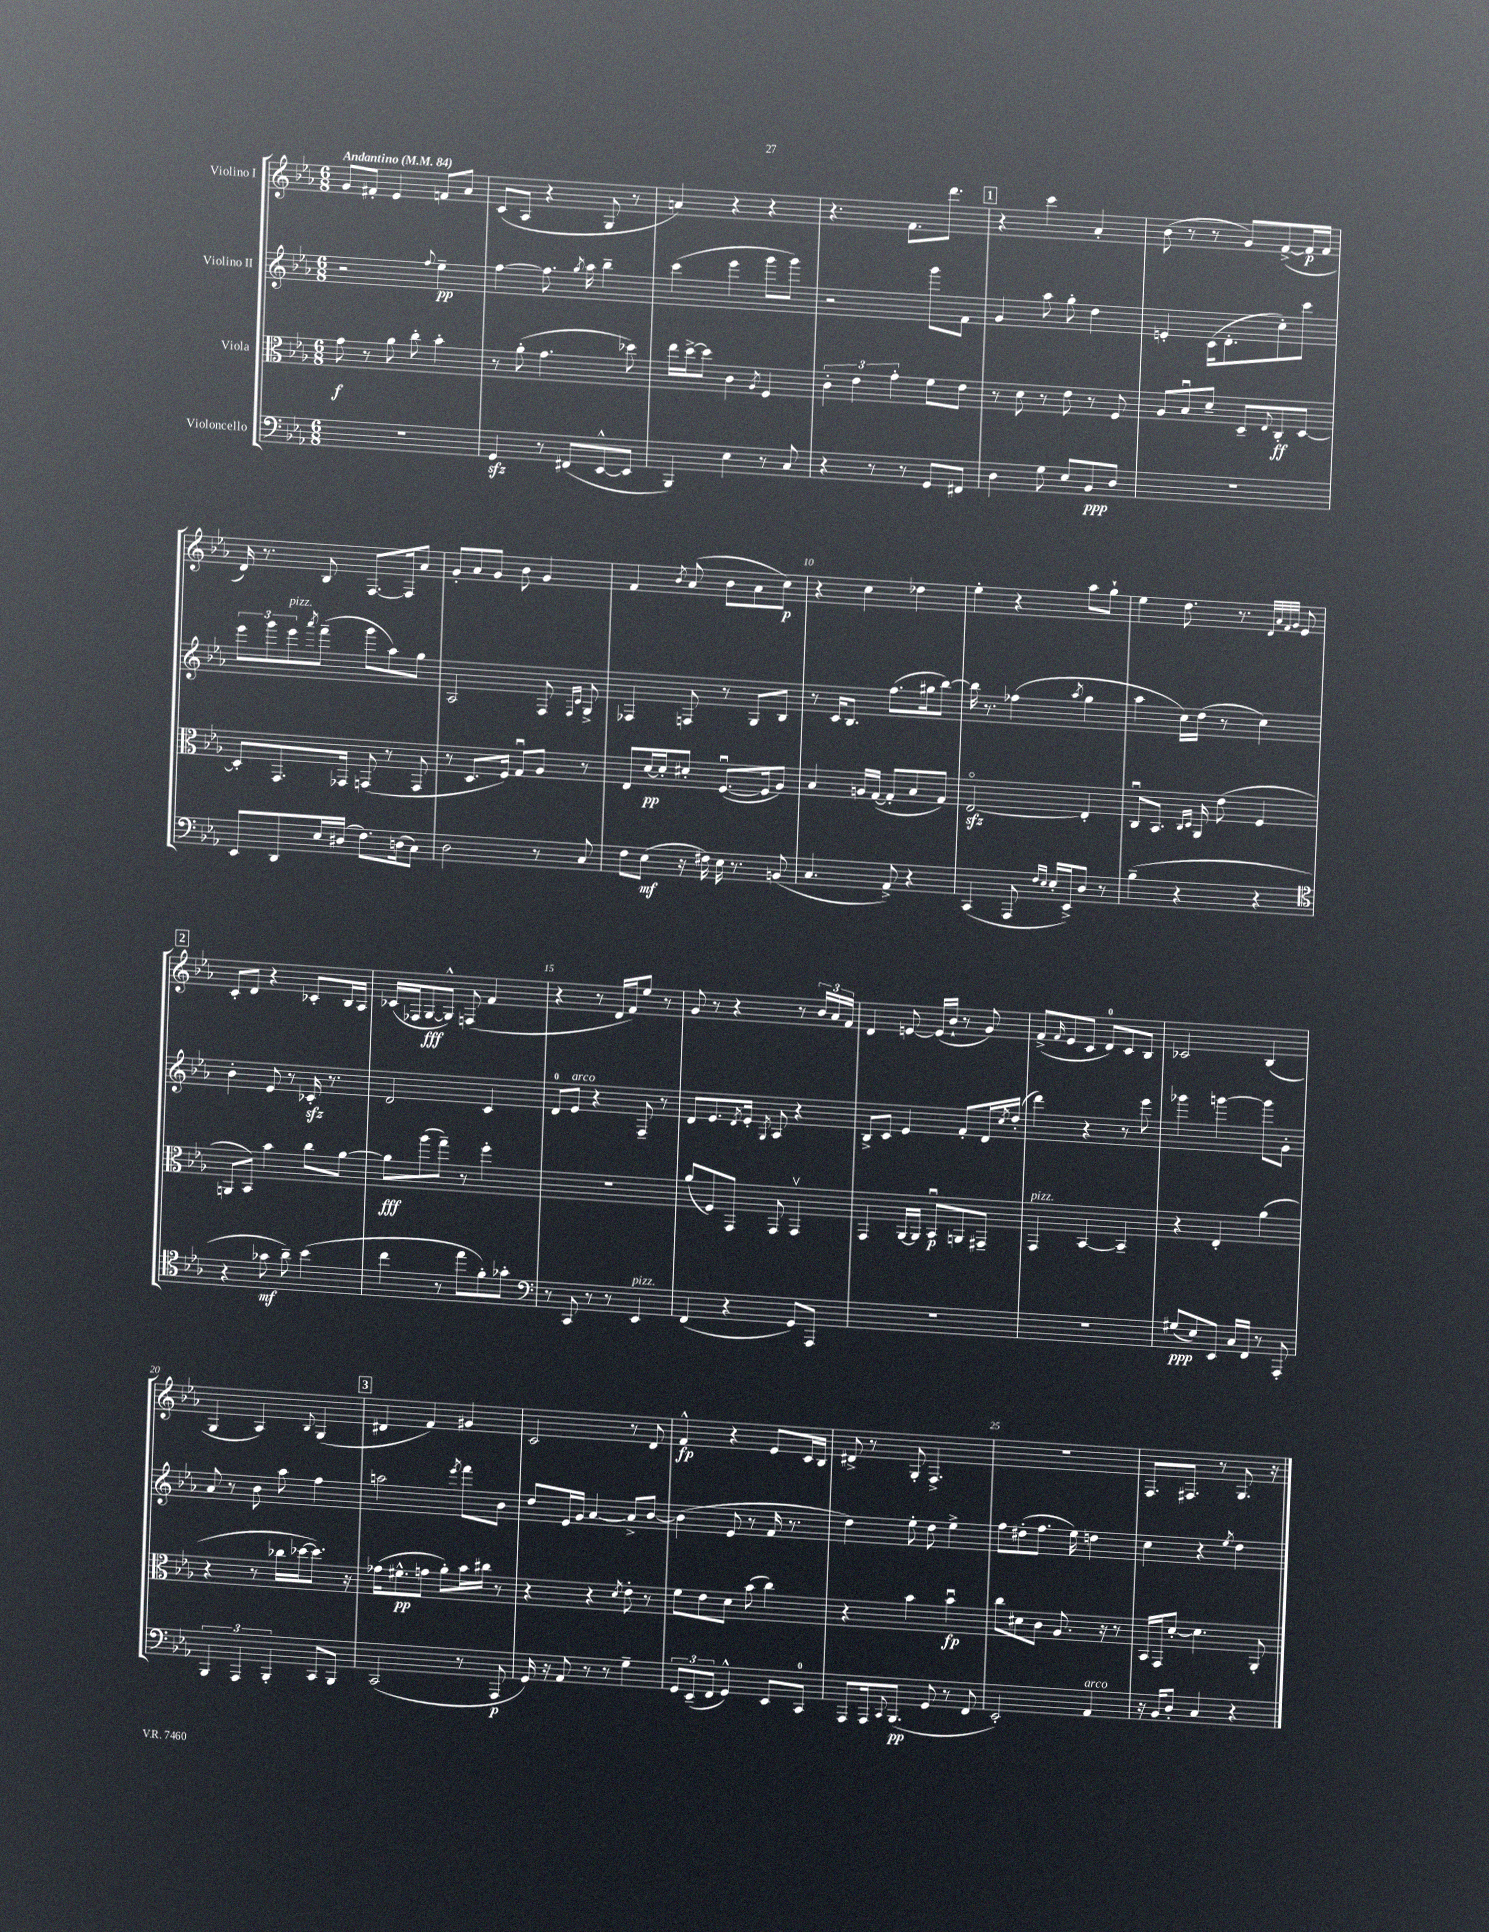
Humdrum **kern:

**kern	**dynam	**kern	**dynam	**kern	**dynam	**kern	**dynam
*part4	*part4	*part3	*part3	*part2	*part2	*part1	*part1
*staff4	*staff4	*staff3	*staff3	*staff2	*staff2	*staff1	*staff1
*I"Violoncello	*	*I"Viola	*	*I"Violino II	*	*I"Violino I	*
*clefF4	*	*clefC3	*	*clefG2	*	*clefG2	*
*k[b-e-a-]	*	*k[b-e-a-]	*	*k[b-e-a-]	*	*k[b-e-a-]	*
*M6/8	*	*M6/8	*	*M6/8	*	*M6/8	*
*MM84	*	*MM84	*	*MM84	*	*MM84	*
=1	=1	=1	=1	=1	=1	=1	=1
!	!	!	!	!	!	!LO:TX:a:B:t=Andantino	!
2.r	.	8g\	f	2r	.	8g/L	.
.	.	8r	.	.	.	8f#X'/J	.
.	.	8a-\	.	.	.	4e-/	.
.	.	8cc'\	.	.	.	.	.
.	.	.	.	8qqff/	.	.	.
.	.	4b-'\	.	4ee-~\	pp	8fn/L	.
.	.	.	.	.	.	8a-/J	.
=2	=2	=2	=2	=2	=2	=2	=2
4GGzz/	.	8r	.	[4ff\	.	(8c/L	.
.	.	(8a-'\	.	.	.	8A-/J	.
8r	.	4.g\	.	8.ff\]	.	4r	.
(8FF#X/L	.	.	.	.	.	.	.
.	.	.	.	8qgg/	.	.	.
.	.	.	.	16aa-\	.	.	.
[8EE-^^/	.	.	.	4bb-~\	.	8G/	.
8EE-/J]	.	8dd-X\)	.	.	.	8r	.
=3	=3	=3	=3	=3	=3	=3	=3
4BBB-/)	.	16ee-\LL	.	(4ccc\	.	4an/)	.
.	.	[16dd^\J	.	.	.	.	.
.	.	8dd\J]	.	.	.	.	.
4E-\	.	4c\	.	4eee-\	.	4r	.
.	.	8qA-/	.	.	.	.	.
8r	.	4F/	.	8ggg\L	.	4r	.
8C/	.	.	.	8ggg\J)	.	.	.
=4	=4	=4	=4	=4	=4	=4	=4
4r	.	6c'\	.	2r	.	4.r	.
.	.	6e-\	.	.	.	.	.
8r	.	.	.	.	.	.	.
.	.	6g'\	.	.	.	.	.
8r	.	.	.	.	.	8.f\L	.
8GG/L	.	8f\L	.	8ggg\L	.	.	.
.	.	.	.	.	.	8.ddd\J	.
8FF#X/J	.	8e-\J	.	8f\J	.	.	.
!!LO:REH:place=s1:t=1
=5	=5	=5	=5	=5	=5	=5	=5
4D\	.	8r	.	4g/	.	4r	.
.	.	8d\	.	.	.	.	.
8G\	.	8r	.	8aa-\	.	4ccc\	.
8E-/L	.	8e-\	.	8gg'\	.	.	.
8BB-/	ppp	8r	.	4dd\	.	4a-'/	.
8D/J	.	8F/	.	.	.	.	.
=6	=6	=6	=6	=6	=6	=6	=6
2.r	.	8A-/L	.	4en'/	.	(8b-\	.
.	.	8B-u/	.	.	.	8r	.
.	.	8d~/J	.	(16c\KL	.	8r	.
.	.	.	.	8.d'\	.	.	.
.	.	8D~/L	.	.	.	8g/L)	.
.	.	8qqE-/	.	.	.	.	.
.	.	8C'/	ff	8cc'\)	.	([8f^/	.
.	.	[8D/J	.	8ccc\J	.	16f/L]	p
.	.	.	.	.	.	16f/JJ	.
!!LO:LB:g=z
=7	=7	=7	=7	=7	=7	=7	=7
8EE-/L	.	8D'/L]	.	12eee-\L	.	16d/)	.
.	.	.	.	.	.	8.r	.
.	.	.	.	12ggg\	.	.	.
8DD/	.	8.GG/	.	.	.	.	.
!	!	!	!	!LO:TX:a:i:t=pizz.	!	!	!
.	.	.	.	12eee-\	.	.	.
.	.	.	.	8qaaa-/	.	.	.
16E-/L	.	.	.	(8fff~\J	.	8B-/	.
(16D#X/JJ	.	16GG-X/Jk	.	.	.	.	.
8.F\L)	.	(8GGn/	.	8ggg\L	.	[8.F/L	.
.	.	8r	.	8aa-\)	.	.	.
(16Dn\k	.	.	.	.	.	16F/k]	.
8C\J)	.	8GG/	.	8gg\J	.	8a-/J	.
=8	=8	=8	=8	=8	=8	=8	=8
2D\	.	8r	.	2A-/	.	8g'/L	.
.	.	8.D/L	.	.	.	8a-/	.
.	.	.	.	.	.	8g/J	.
.	.	16F/Jk)	.	.	.	.	.
.	.	8Gu/L	.	.	.	8b-\	.
8r	.	8A-/J	.	8F/	.	4g/	.
.	.	.	.	16qqF/LL	.	.	.
.	.	.	.	16qqc/JJ	.	.	.
8C/	.	8r	.	8G^/	.	.	.
=9	=9	=9	=9	=9	=9	=9	=9
8F\L	.	8E-/L	.	4F-X/	.	4f/	.
(8E-\J	mf	[16d/L	pp	.	.	.	.
.	.	16d'/J]	.	.	.	.	.
.	.	.	.	.	.	8qb-/	.
16r	.	8d#X'/J	.	8Fn/	.	(8a-/	.
16F#X\)	.	.	.	.	.	.	.
16E-\	.	([8.Fu/L	.	8r	.	8b-\L	.
8.r	.	.	.	.	.	.	.
.	.	.	.	8G/L	.	8a-\	.
.	.	16F/k]	.	.	.	.	.
(8BBn/	.	8A-/J)	.	8B-/J	.	8cc\J)	p
=10	=10	=10	=10	=10	=10	=10	=10
4.C/	.	4B-/	.	8r	.	4r	.
.	.	.	.	16c/KL	.	.	.
.	.	.	.	8.B-/J	.	.	.
.	.	16An/LL	.	.	.	4cc\	.
.	.	([16G/JJ	.	.	.	.	.
8AA-^/)	.	8G'/L]	.	(8.ff\L	.	.	.
4r	.	8B-/	.	.	.	4dd-X\	.
.	.	.	.	16gg#X\k	.	.	.
.	.	8G/J)	.	[8bb-\J)	.	.	.
=11	=11	=11	=11	=11	=11	=11	=11
(4CC/	.	[2E-zz/	.	16bb-\]	.	4ee-'\	.
.	.	.	.	8.r	.	.	.
8AAA-/	.	.	.	(4ff-X\	.	4r	.
16qqF/LL	.	.	.	.	.	.	.
16qqE-/JJ	.	.	.	.	.	.	.
16E-'/LL	.	.	.	.	.	.	.
16EE-^/J)	.	.	.	.	.	.	.
.	.	.	.	8qaa-/	.	.	.
8D/J	.	4E-'/]	.	4gg\	.	8aa-\L	.
8r	.	.	.	.	.	8gg`\J	.
=12	=12	=12	=12	=12	=12	=12	=12
(4B-~\	.	8Cu/L	.	4aa-\	.	4ee-\	.
.	.	8.BB-/J	.	.	.	.	.
4r	.	.	.	16cc\LL)	.	8.dd\	.
.	.	16qqC/LL	.	.	.	.	.
.	.	16qqD/JJ	.	.	.	.	.
.	.	16AA-/	.	(16dd\JJ	.	.	.
.	.	(8e-\	.	8r	.	.	.
.	.	.	.	.	.	8.r	.
4r	.	4F/	.	4cc\)	.	.	.
.	.	.	.	.	.	32qqd/LLL	.
.	.	.	.	.	.	32qqa-/	.
.	.	.	.	.	.	32qqf/	.
.	.	.	.	.	.	32qqg/JJJ	.
.	.	.	.	.	.	8e-/	.
!!LO:LB:g=z
!!LO:REH:place=s1:t=2
=13	=13	=13	=13	=13	=13	=13	=13
*clefC4	*	*	*	*	*	*	*
4r	.	8AAn/L	.	4b-'\	.	8c'/L	.
.	.	8BB-/J)	.	.	.	8d/J	.
8g-X\	mf	4b-\	.	8e-/	.	4r	.
8a-~\)	.	.	.	8r	.	.	.
(4b-\	.	8cc\L	.	16c-Xzz'/	.	8c-X'/L	.
.	.	.	.	8.r	.	.	.
.	.	[8a-\J	.	.	.	16B-/L	.
.	.	.	.	.	.	16A-/JJ	.
=14	=14	=14	=14	=14	=14	=14	=14
4cc\	.	8a-\L]	fff	2d/	.	(16c-X/LL	.
.	.	.	.	.	.	16F-X/J	.
.	.	(8aa-\	.	.	.	[8G/	fff
8r	.	8gg~\J)	.	.	.	8G^^/J])	.
8ee-\L	.	8r	.	.	.	(8Fn/	.
8f'\)	.	4ff'\	.	4c/	.	4f/	.
8g-X'\J	.	.	.	.	.	.	.
=15	=15	=15	=15	=15	=15	=15	=15
*clefF4	*	*	*	*	*	*	*
8r	.	2.r	.	8d/L	.	4r	.
!	!	!	!	!LO:TX:a:i:t=arco	!	!	!
8CC/	.	.	.	8e-/J	.	.	.
8r	.	.	.	4r	.	8r	.
8r	.	.	.	.	.	16d/LL	.
.	.	.	.	.	.	16f/J)	.
!LO:TX:a:i:t=pizz.	!	!	!	!	!	!	!
4EE-/	.	.	.	8F~/	.	8ee-/J	.
.	.	.	.	8r	.	8r	.
=16	=16	=16	=16	=16	=16	=16	=16
(4FF/	.	(8a-/L	.	8d/L	.	8g/	.
.	.	8F/)	.	8.e-/	.	8r	.
4r	.	8GG/J	.	.	.	4r	.
.	.	.	.	8qd/	.	.	.
.	.	.	.	16e-'/Jk	.	.	.
.	.	.	.	8qG/	.	.	.
.	.	8GG/	.	8A-/	.	.	.
8GG/L)	.	4GGv/	.	4r	.	8r	.
8AAA-/J	.	.	.	.	.	24b-/LL	.
.	.	.	.	.	.	24a-/	.
.	.	.	.	.	.	24f/JJ	.
=17	=17	=17	=17	=17	=17	=17	=17
2.r	.	4GG/	.	8B-^/L	.	4d/	.
.	.	.	.	8c/J	.	.	.
.	.	[16AA-/LL	.	4e-/	.	[8en/	.
.	.	16AA-/JJ]	.	.	.	.	.
.	.	8BB-u/L	p	.	.	(16e/LL]	.
.	.	.	.	.	.	16b-`/JJ	.
.	.	8AAn/	.	8f'/L	.	8r	.
.	.	8GG#X~/J	.	16d/L	.	8g/)	.
.	.	.	.	8qcc/	.	.	.
.	.	.	.	(16dd'/JJ	.	.	.
=18	=18	=18	=18	=18	=18	=18	=18
!	!	!LO:TX:a:i:t=pizz.	!	!	!	!	!
2.r	.	4GG/	.	4ddd\)	.	(8f^/L	.
.	.	.	.	.	.	16qqf/	.
.	.	.	.	.	.	8e-/	.
.	.	[4BB-/	.	4r	.	8c/J	.
.	.	.	.	.	.	8d/L)	.
.	.	4BB-~/]	.	8r	.	8c/	.
.	.	.	.	8eee-\	.	8B-/J	.
=19	=19	=19	=19	=19	=19	=19	=19
(8G#X/L	ppp	4r	.	4ggg-X\	.	2c-X/	.
8E-/)	.	.	.	.	.	.	.
8EE-/J	.	4E-'/	.	[4gggn\	.	.	.
16C/LL	.	.	.	.	.	.	.
16FF/JJ	.	.	.	.	.	.	.
8r	.	(4a-\	.	8ggg\L]	.	(4B-/	.
8AAA-'/	.	.	.	8g'\J	.	.	.
!!LO:LB:g=z
=20	=20	=20	=20	=20	=20	=20	=20
6BBB-/	.	4r	.	8a-/	.	4G/	.
.	.	.	.	8r	.	.	.
6AAA-/	.	.	.	.	.	.	.
.	.	8r	.	8b-\	.	4A-/)	.
6BBB-'/	.	.	.	.	.	.	.
.	.	16cc-X\LL	.	8aa-\	.	.	.
.	.	[16dd-X\J	.	.	.	.	.
.	.	.	.	.	.	8qqB-/	.
8CC/L	.	8.dd-\J])	.	4ff\	.	(4G/	.
8BBB-/J	.	.	.	.	.	.	.
.	.	16r	.	.	.	.	.
!!LO:REH:place=s1:t=3
=21	=21	=21	=21	=21	=21	=21	=21
(2CC/	.	(16g-X\KL	.	2aan\	.	4d#X/	.
.	.	8.f#X^^\	pp	.	.	.	.
.	.	8gn\J	.	.	.	4f/)	.
.	.	8a-'\L)	.	.	.	.	.
.	.	.	.	8qeee-/	.	.	.
8r	.	16b-\L	.	8fff\L	.	4g#X/	.
.	.	16cc#X\JJ	.	.	.	.	.
8AAA-/	p	8r	.	8b-\J	.	.	.
=22	=22	=22	=22	=22	=22	=22	=22
16GG/)	.	4r	.	8dd/L	.	2c/	.
16r	.	.	.	.	.	.	.
8AA-/	.	.	.	16e-/L	.	.	.
.	.	.	.	16g/JJ	.	.	.
8r	.	4r	.	[4a-/	.	.	.
8r	.	.	.	.	.	.	.
.	.	8qd/	.	.	.	.	.
4G~\	.	8e-'\	.	8a-^/L]	.	8r	.
.	.	8r	.	[8b-/J	.	8d/	.
=23	=23	=23	=23	=23	=23	=23	=23
12GG/L	.	8f\L	.	(4b-\]	.	4f^^/	fp
(12EE-~/	.	.	.	.	.	.	.
.	.	8e-\	.	.	.	.	.
12FF/J	.	.	.	.	.	.	.
4GG^^/)	.	8d\J	.	8e-/	.	4r	.
.	.	(8b-\	.	8r	.	.	.
8EE-/L	.	4cc\)	.	16f/	.	8e-/L	.
.	.	.	.	8.r	.	.	.
8CC/J	.	.	.	.	.	16c/L	.
.	.	.	.	.	.	16B-/JJ	.
=24	=24	=24	=24	=24	=24	=24	=24
8AAA-/L	.	4r	.	4dd\)	.	8d#X^/	.
16AAA-/k	.	.	.	.	.	8r	.
8qqCC/	.	.	.	.	.	.	.
(8.BBB-/J	pp	.	.	.	.	.	.
.	.	4b-\	.	8ee-'\	.	8G'/	.
8GG/	.	.	.	8dd\	.	4.F^/	.
8r	.	4b-u\	fp	4ee-^\	.	.	.
8FF/	.	.	.	.	.	.	.
=25	=25	=25	=25	=25	=25	=25	=25
2EE-'/)	.	8cc\L	.	8ff\L	.	2.r	.
.	.	8d#X\	.	(8dd#X'\	.	.	.
.	.	8c\J	.	8.ff\J	.	.	.
.	.	8.A-/	.	.	.	.	.
.	.	.	.	16ee-\)	.	.	.
!LO:TX:a:i:t=arco	!	!	!	!	!	!	!
4AA-/	.	.	.	4ddn\	.	.	.
.	.	16r	.	.	.	.	.
.	.	8r	.	.	.	.	.
=26	=26	=26	=26	=26	=26	=26	=26
16r	.	16BB-/LL	.	4cc\	.	8.F/L	.
16BB-/KL	.	16GG/J	.	.	.	.	.
8D'/J	.	[8d'/J	.	.	.	.	.
.	.	.	.	.	.	8.F#X/J	.
4C/	.	4.d\]	.	4r	.	.	.
.	.	.	.	.	.	8r	.
.	.	.	.	8qee-/	.	.	.
4r	.	.	.	4dd\	.	8.G/	.
.	.	8AA-'/	.	.	.	.	.
.	.	.	.	.	.	16r	.
==	==	==	==	==	==	==	==
*-	*-	*-	*-	*-	*-	*-	*-
